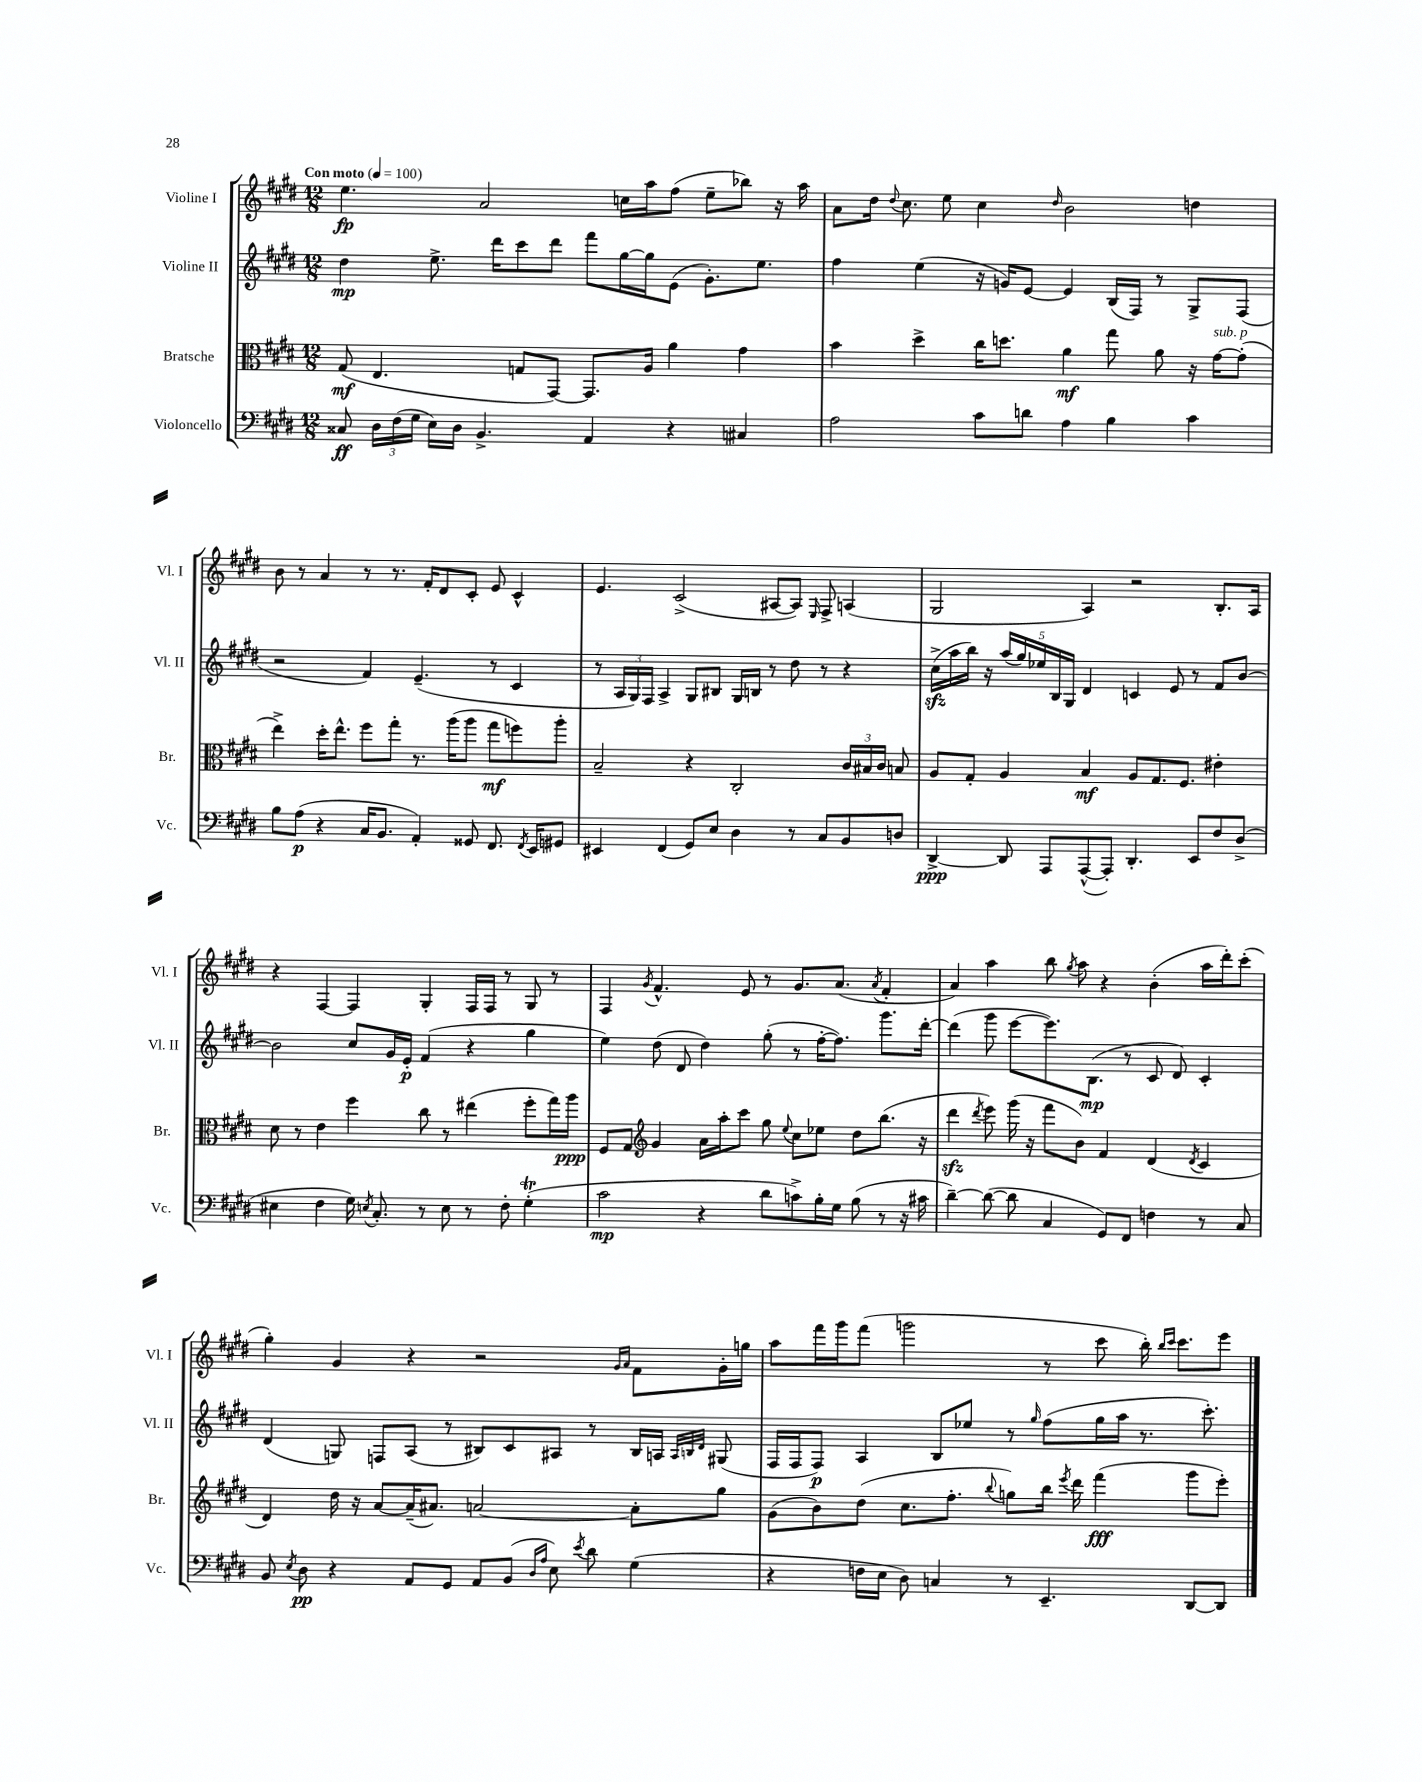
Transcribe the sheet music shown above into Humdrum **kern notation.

**kern	**dynam	**kern	**dynam	**kern	**dynam	**kern	**dynam
*part4	*part4	*part3	*part3	*part2	*part2	*part1	*part1
*staff4	*staff4	*staff3	*staff3	*staff2	*staff2	*staff1	*staff1
*I"Violoncello	*	*I"Bratsche	*	*I"Violine II	*	*I"Violine I	*
*I'Vc.	*	*I'Br.	*	*I'Vl. II	*	*I'Vl. I	*
*clefF4	*	*clefC3	*	*clefG2	*	*clefG2	*
*k[f#c#g#d#]	*	*k[f#c#g#d#]	*	*k[f#c#g#d#]	*	*k[f#c#g#d#]	*
*M12/8	*	*M12/8	*	*M12/8	*	*M12/8	*
*MM100	*	*MM100	*	*MM100	*	*MM100	*
=1	=1	=1	=1	=1	=1	=1	=1
!	!	!	!	!	!	!LO:TX:a:B:t=Con moto	!
8C##X/	ff	(8G#/	mf	4dd#\	mp	4.ee\	fp
24D#\LL	.	4.E/	.	.	.	.	.
(24F#\	.	.	.	.	.	.	.
24G#\JJ	.	.	.	.	.	.	.
16E\LL)	.	.	.	8.ee^\	.	.	.
16D#\JJ	.	.	.	.	.	.	.
4.BB^/	.	.	.	.	.	2a/	.
.	.	.	.	16ddd#\KL	.	.	.
.	.	8Gn/L	.	8ccc#\	.	.	.
.	.	[8GG#/J)	.	8ddd#\J	.	.	.
4AA/	.	8.GG#/L]	.	8fff#\L	.	.	.
.	.	.	.	[16gg#\L	.	16ccn\LL	.
.	.	16A/Jk	.	16gg#\J]	.	16aa\J	.
4r	.	4a\	.	(8e\J	.	(8ff#\J	.
.	.	.	.	8.g#'\L)	.	8ee~\L	.
4C#X/	.	4g#\	.	.	.	8bb-X\J)	.
.	.	.	.	8.ee\J	.	.	.
.	.	.	.	.	.	16r	.
.	.	.	.	.	.	16aa\	.
=2	=2	=2	=2	=2	=2	=2	=2
2A\	.	4b\	.	4ff#\	.	8a\L	.
.	.	.	.	.	.	16dd#\Jk	.
.	.	.	.	.	.	8qqdd#/	.
.	.	.	.	.	.	8.cc#\	.
.	.	4dd#^\	.	(4ee\	.	.	.
.	.	.	.	.	.	8ee\	.
8c#\L	.	16cc#\KL	.	16r	.	4cc#\	.
.	.	8.ddn\J	.	16gn/KL)	.	.	.
8dn\J	.	.	.	[8e/J	.	.	.
.	.	.	.	.	.	16qqdd#/	.
4A\	.	4a\	mf	4e/]	.	2b\	.
4B\	.	8gg#\	.	(16B/LL	.	.	.
.	.	.	.	16F#/JJ)	.	.	.
.	.	8a\	.	8r	.	.	.
4c#\	.	16r	.	8G#^/L	.	4ddn\	.
!	!	!LO:TX:a:i:t=sub. p	!	!	!	!	!
.	.	[16g#\KL	.	.	.	.	.
.	.	(8g#'\J]	.	(8F#/J	.	.	.
!!LO:LB:g=z
=3	=3	=3	=3	=3	=3	=3	=3
8B\L	.	4ee^\)	.	2r	.	8b\	.
(8A\J	p	.	.	.	.	8r	.
4r	.	16dd#'\KL	.	.	.	4a/	.
.	.	8.ee^^\J	.	.	.	.	.
16C#/KL	.	8ff#\L	.	4f#/)	.	8r	.
8.BB/J	.	.	.	.	.	.	.
.	.	8gg#'\J	.	.	.	8.r	.
4AA'/)	.	8.r	.	(4.e~/	.	.	.
.	.	.	.	.	.	16f#'/KL	.
.	.	.	.	.	.	8d#/	.
.	.	(16aa\KL	.	.	.	.	.
8GG##X/	.	8aa\J	.	.	.	8c#'/J	.
8.FF#/	.	8gg#\L	mf	8r	.	8e/	.
.	.	8ffn\)	.	4c#/	.	4c#^^/	.
8qFF#/	.	.	.	.	.	.	.
16EE/KL	.	.	.	.	.	.	.
8GG#X/J	.	8aa'\J	.	.	.	.	.
=4	=4	=4	=4	=4	=4	=4	=4
4EE#X/	.	2B~/	.	8r	.	4.e/	.
.	.	.	.	24A/LL	.	.	.
.	.	.	.	24G#/)	.	.	.
.	.	.	.	24F#/JJ	.	.	.
(4FF#/	.	.	.	4A^/	.	.	.
.	.	.	.	.	.	(2c#^/	.
8GG#/L)	.	4r	.	8G#/L	.	.	.
8E/J	.	.	.	8B#X/J	.	.	.
4D#\	.	2C#'/	.	16G#/LL	.	.	.
.	.	.	.	16Bn/JJ	.	.	.
.	.	.	.	8r	.	[8A#X/L	.
8r	.	.	.	8dd#\	.	8A#/J])	.
.	.	.	.	.	.	16qqE/	.
8C#/L	.	.	.	8r	.	8F#^/	.
8BB/	.	24c#/LL	.	4r	.	(4An/	.
.	.	24B#X/	.	.	.	.	.
.	.	24c#/JJ	.	.	.	.	.
8Dn/J	.	8Bn/	.	.	.	.	.
=5	=5	=5	=5	=5	=5	=5	=5
[4DD#^/	ppp	8A/L	.	(16cc#zz^\LL	.	2G#/	.
.	.	.	.	16aa\	.	.	.
.	.	8G#'/J	.	16bb\JJ)	.	.	.
.	.	.	.	16r	.	.	.
8DD#/]	.	4A/	.	(20aa/LL	.	.	.
.	.	.	.	20gg#/)	.	.	.
.	.	.	.	20ee-X/	.	.	.
8AAA/L	.	.	.	.	.	.	.
.	.	.	.	20B/	.	.	.
.	.	.	.	20G#/JJ	.	.	.
([8AAA^^/	.	4B/	mf	4d#/	.	4A/)	.
8AAA'/J])	.	.	.	.	.	.	.
4.DD#'/	.	8A/L	.	4cn/	.	2r	.
.	.	8.G#/	.	.	.	.	.
.	.	.	.	8e/	.	.	.
.	.	8.F#/J	.	.	.	.	.
8EE/L	.	.	.	8r	.	.	.
8F#/	.	4e#X'\	.	8f#/L	.	8.B'/L	.
(8D#^/J	.	.	.	[8b/J	.	.	.
.	.	.	.	.	.	16A/Jk	.
!!LO:LB:g=z
=6	=6	=6	=6	=6	=6	=6	=6
4E#X\	.	8d#\	.	2b\]	.	4r	.
.	.	8r	.	.	.	.	.
4F#\	.	4e\	.	.	.	[4F#/	.
16G#\)	.	4ff#\	.	8cc#/L	.	4F#/]	.
8qEn/	.	.	.	.	.	.	.
8.C#'/	.	.	.	.	.	.	.
.	.	.	.	16g#/L	.	.	.
.	.	.	.	16e'/JJ	p	.	.
8r	.	8cc#\	.	(4f#/	.	4G#'/	.
8E\	.	8r	.	.	.	.	.
8r	.	(4ee#X\	.	4r	.	16F#/LL	.
.	.	.	.	.	.	16F#/JJ	.
8F#'\	.	.	.	.	.	8r	.
(4G#t'\	.	8ff#'\L	.	4gg#\	.	8G#/	.
.	.	16gg#\L)	.	.	.	8r	.
.	.	16aa\JJ	ppp	.	.	.	.
=7	=7	=7	=7	=7	=7	=7	=7
2c#\	mp	8F#/L	.	4ee\)	.	4F#/	.
.	.	8G#/J	.	.	.	.	.
*	*	*clefG2	*	*	*	*	*
.	.	.	.	.	.	8qg#/	.
.	.	4g#/	.	(8dd#\	.	4.f#^^/	.
.	.	.	.	8d#/	.	.	.
4r	.	16a\LL	.	4dd#\)	.	.	.
.	.	16aa'\J	.	.	.	.	.
.	.	8ccc#\J	.	.	.	8e/	.
8d#\L	.	8gg#\	.	(8gg#'\	.	8r	.
.	.	8qqee/	.	.	.	.	.
8cn^\)	.	8cc#\L	.	8r	.	8.g#/L	.
16B'\L	.	8ee-X\J	.	[16ff#'\KL	.	.	.
16G#\JJ	.	.	.	8.ff#\J])	.	(8.a/J	.
(8B\	.	8dd#\L	.	.	.	.	.
.	.	.	.	.	.	8qa/	.
8r	.	(8.bb\J	.	8.ggg#\L	.	4f#'/	.
16r	.	.	.	.	.	.	.
16c#X\	.	16r	.	[16ddd#'\Jk	.	.	.
=8	=8	=8	=8	=8	=8	=8	=8
[4d#~\)	.	4ddd#zz\	.	(4ddd#\]	.	4a/)	.
.	.	8qddd#/	.	.	.	.	.
(8d#\_	.	8eee\)	.	8ggg#\	.	4aa\	.
8d#\]	.	(16ggg#\	.	[8eee\L	.	.	.
.	.	16r	.	.	.	.	.
4C#/	.	8fff#\L	.	8.eee\])	.	8bb\	.
.	.	.	.	.	.	8qgg#/	.
.	.	8b\J)	.	.	.	8aa\	.
.	.	.	.	(8.B\J	mp	.	.
8GG#/L)	.	4f#/	.	.	.	4r	.
8FF#/J	.	.	.	8r	.	.	.
4Fn\	.	(4d#/	.	8c#/	.	(4b'\	.
.	.	.	.	8d#/)	.	.	.
.	.	8qd#/	.	.	.	.	.
8r	.	4c#/	.	4c#'/	.	16aa\LL	.
.	.	.	.	.	.	16ddd#'\J)	.
8C#/	.	.	.	.	.	(8ccc#'\J	.
!!LO:LB:g=z
=9	=9	=9	=9	=9	=9	=9	=9
8BB/	.	4d#/)	.	(4d#/	.	4gg#'\)	.
8qE/	.	.	.	.	.	.	.
8D#\	pp	.	.	.	.	.	.
4r	.	16dd#\	.	8Gn/)	.	4g#/	.
.	.	16r	.	.	.	.	.
.	.	[8a/L	.	8Fn/L	.	.	.
8AA/L	.	(16a~/K]	.	(8A/J	.	4r	.
.	.	8.a#X/J)	.	.	.	.	.
8GG#/J	.	.	.	8r	.	.	.
8AA/L	.	[2an/	.	8B#X/L)	.	2r	.
(8BB/J	.	.	.	8c#/	.	.	.
16qqD#/LL	.	.	.	.	.	.	.
16qqA/JJ	.	.	.	.	.	.	.
8E\)	.	.	.	8A#X/J	.	.	.
8qe/	.	.	.	.	.	.	.
8d#\	.	.	.	8r	.	.	.
.	.	.	.	.	.	16qqg#/LL	.
.	.	.	.	.	.	16qqa/JJ	.
(4G#\	.	8a'\L]	.	16B#/LL	.	8f#\L	.
.	.	.	.	16An/JJ	.	.	.
.	.	.	.	32qqA/LLL	.	.	.
.	.	.	.	32qqBn/	.	.	.
.	.	.	.	32qqd#/JJJ	.	.	.
.	.	8gg#\J	.	(8G#X/	.	16g#'\L	.
.	.	.	.	.	.	16ggn\JJ	.
=10	=10	=10	=10	=10	=10	=10	=10
4r	.	(8g#\L	.	16F#/LL	.	8aa\L	.
.	.	.	.	16F#/J	.	.	.
.	.	8b\)	.	8F#/J)	p	16fff#\L	.
.	.	.	.	.	.	16ggg#\J	.
16Fn\LL	.	(8dd#\J	.	4A/	.	(8fff#\J	.
16E\JJ	.	.	.	.	.	.	.
8D#\)	.	8.cc#\L	.	.	.	2gggn\	.
4Cn/	.	.	.	8B/L	.	.	.
.	.	8.ff#'\J	.	.	.	.	.
.	.	.	.	8ee-X/J	.	.	.
.	.	8qqbb/	.	.	.	.	.
8r	.	8ggn\L)	.	8r	.	.	.
.	.	.	.	16qqgg#/	.	.	.
4.EE~/	.	16bb\Jk	.	(8ff#\L	.	8r	.
.	.	8qeee/	.	.	.	.	.
.	.	16ddd#\	.	.	.	.	.
.	.	(4fff#\	fff	16gg#\L	.	8ccc#\	.
.	.	.	.	16aa\JJ	.	.	.
.	.	.	.	8.r	.	16bb'\)	.
.	.	.	.	.	.	16qqbb/LL	.
.	.	.	.	.	.	16qqccc#/JJ	.
.	.	.	.	.	.	8.ccc#\L	.
[8DD#/L	.	8ggg#\L	.	.	.	.	.
.	.	.	.	8.ccc#'\)	.	.	.
8DD#/J]	.	8eee'\J)	.	.	.	8eee\J	.
==	==	==	==	==	==	==	==
*-	*-	*-	*-	*-	*-	*-	*-
